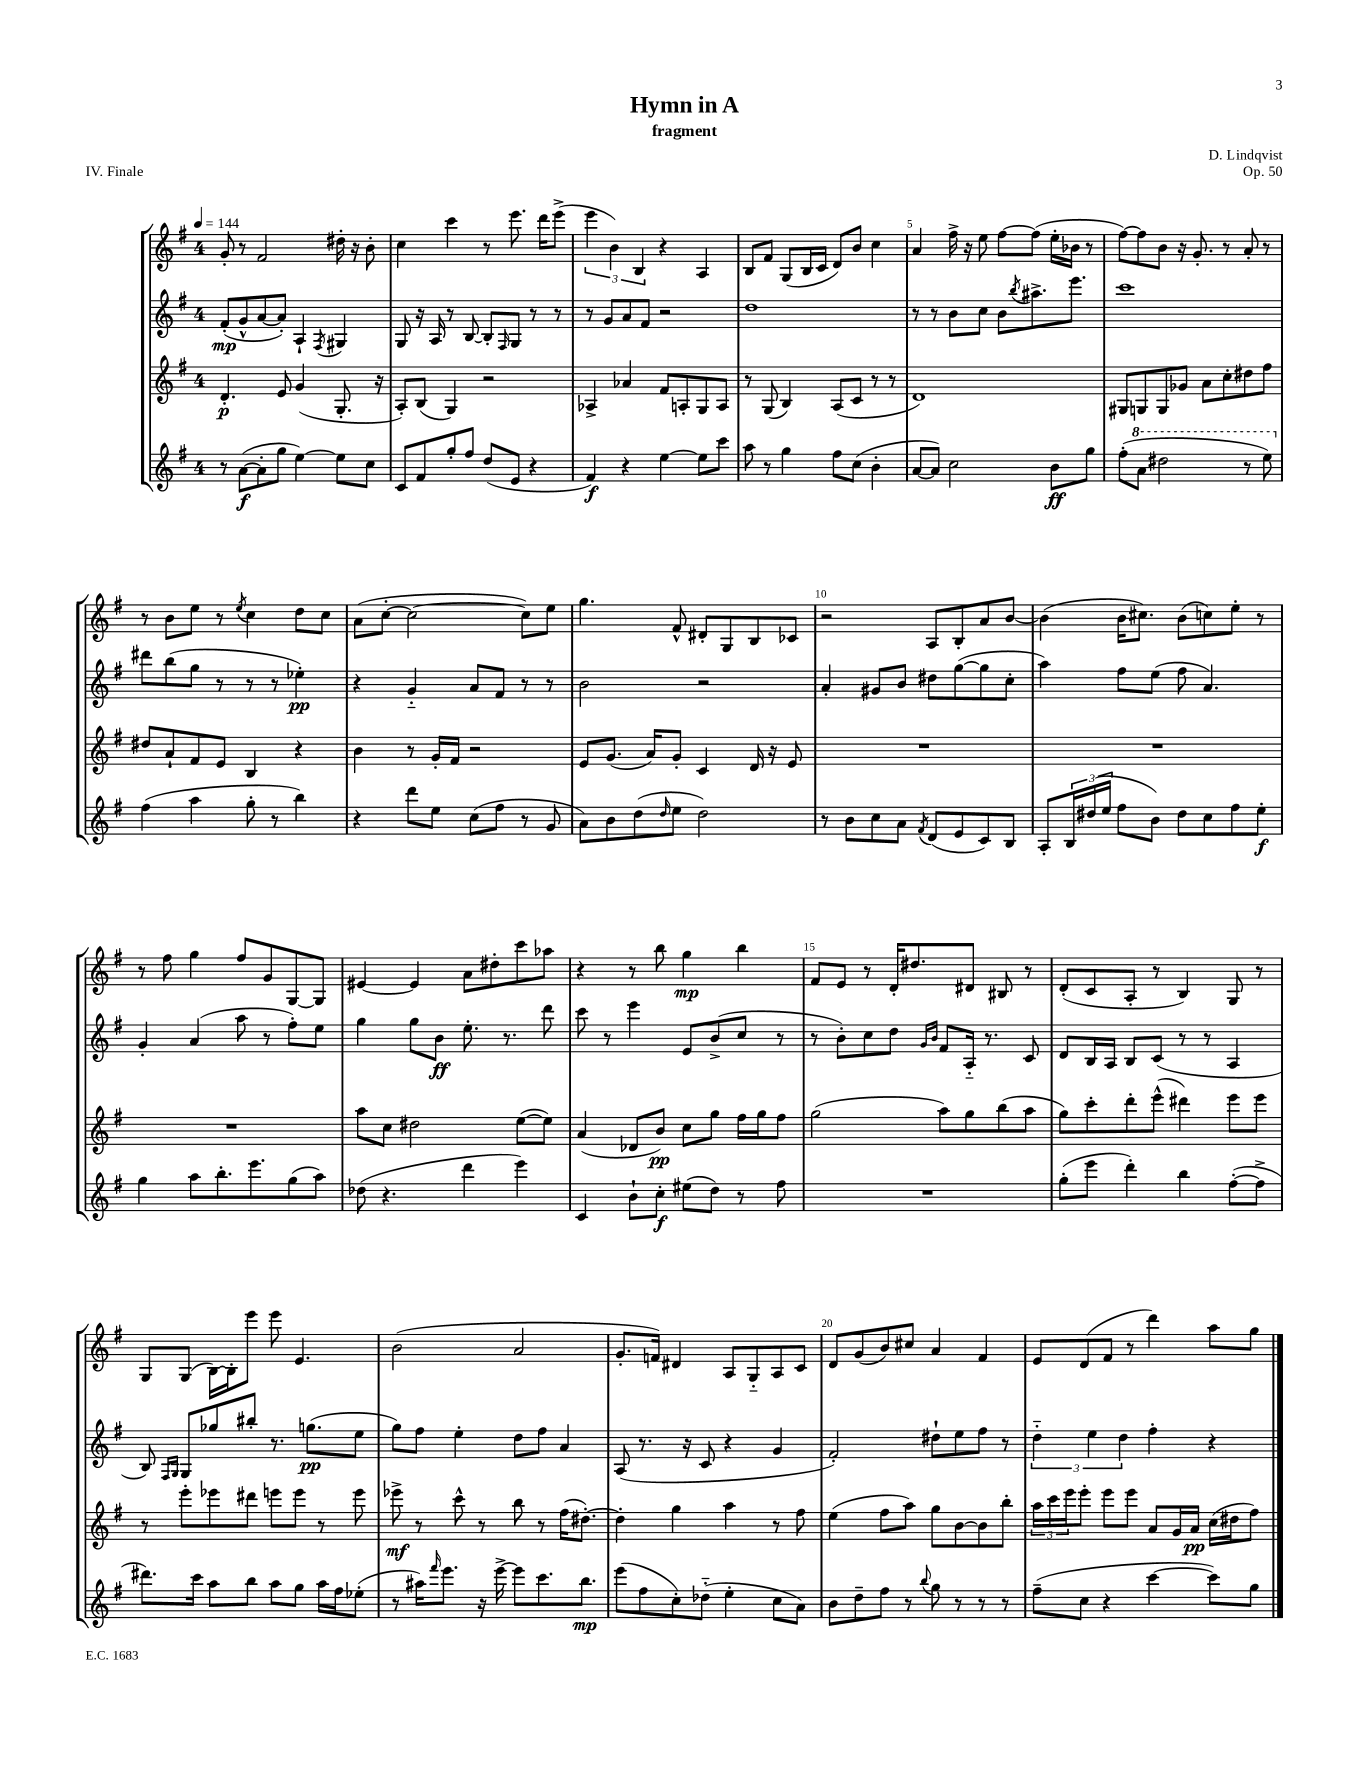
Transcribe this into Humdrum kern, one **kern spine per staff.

**kern	**dynam	**kern	**dynam	**kern	**dynam	**kern	**dynam
*part4	*part4	*part3	*part3	*part2	*part2	*part1	*part1
*staff4	*staff4	*staff3	*staff3	*staff2	*staff2	*staff1	*staff1
*clefG2	*	*clefG2	*	*clefG2	*	*clefG2	*
*k[f#]	*	*k[f#]	*	*k[f#]	*	*k[f#]	*
*M4/4	*	*M4/4	*	*M4/4	*	*M4/4	*
*MM144	*	*MM144	*	*MM144	*	*MM144	*
=1	=1	=1	=1	=1	=1	=1	=1
8r	.	4.d'/	p	(8f#'/L	mp	8g'/	.
([8a\L	f	.	.	8g^^/	.	8r	.
8a'\]	.	.	.	[8a/	.	2f#/	.
8gg\J	.	8e/	.	8a'/J])	.	.	.
[4ee\)	.	(4g/	.	4A`/	.	.	.
.	.	.	.	8qF#/	.	.	.
8ee\L]	.	8.G'/	.	4G#X/	.	16dd#X'\	.
.	.	.	.	.	.	16r	.
8cc\J	.	.	.	.	.	8b'\	.
.	.	16r	.	.	.	.	.
=2	=2	=2	=2	=2	=2	=2	=2
8c/L	.	8A'/L)	.	8G/	.	4cc\	.
8f#/	.	(8B/J	.	16r	.	.	.
.	.	.	.	16A/	.	.	.
8gg'/	.	4G/)	.	8r	.	4ccc\	.
8ff#/J	.	.	.	[8B/	.	.	.
(8dd/L	.	2r	.	8B'/L]	.	8r	.
.	.	.	.	16qqF#/	.	.	.
8e/J	.	.	.	8G/J	.	8.eee\	.
4r	.	.	.	8r	.	.	.
.	.	.	.	.	.	16ddd\KL	.
.	.	.	.	8r	.	(8eee^\J	.
=3	=3	=3	=3	=3	=3	=3	=3
4f#/)	f	4A-X^/	.	8r	.	6eee\	.
.	.	.	.	8g/L	.	.	.
.	.	.	.	.	.	6b\)	.
4r	.	4a-X/	.	8a/	.	.	.
.	.	.	.	.	.	6B/	.
.	.	.	.	8f#/J	.	.	.
[4ee\	.	8f#/L	.	2r	.	4r	.
.	.	8An'/	.	.	.	.	.
8ee\L]	.	8G/	.	.	.	4A/	.
8ccc\J	.	8A/J	.	.	.	.	.
=4	=4	=4	=4	=4	=4	=4	=4
8aa\	.	8r	.	1dd	.	8B/L	.
8r	.	(8G/	.	.	.	8f#/J	.
4gg\	.	4B/)	.	.	.	(8G/L	.
.	.	.	.	.	.	16B/L	.
.	.	.	.	.	.	16c/JJ	.
8ff#\L	.	(8A/L	.	.	.	8d/L)	.
(8cc\J	.	8c/J	.	.	.	8b/J	.
4b'\	.	8r	.	.	.	4cc\	.
.	.	8r	.	.	.	.	.
=5	=5	=5	=5	=5	=5	=5	=5
[8a/L	.	1d)	.	8r	.	4a/	.
8a/J])	.	.	.	8r	.	.	.
2cc\	.	.	.	8b\L	.	16ff#^\	.
.	.	.	.	.	.	16r	.
.	.	.	.	8cc\J	.	8ee\	.
.	.	.	.	8b\L	.	[8ff#\L	.
.	.	.	.	8qbb/	.	.	.
.	.	.	.	8.aa#X^\	.	(8ff#\J]	.
8b\L	ff	.	.	.	.	16ee'\LL	.
.	.	.	.	8.eee\J	.	16b-X\JJ	.
8gg\J	.	.	.	.	.	8r	.
=6	=6	=6	=6	=6	=6	=6	=6
(8ff#'\L	.	8G#X/L	.	1ccc	.	[8ff#\L)	.
*8va	*	*	*	*	*	*	*
8aa\J	.	8Gn/	.	.	.	8ff#\]	.
2ddd#X\	.	8G/	.	.	.	8b\J	.
.	.	8g-X/J	.	.	.	16r	.
.	.	.	.	.	.	8.g'/	.
.	.	8a\L	.	.	.	.	.
.	.	8cc'\	.	.	.	8r	.
8r	.	8dd#X\	.	.	.	8a'/	.
8eee\)	.	8ff#\J	.	.	.	8r	.
!!LO:LB:g=z
=7	=7	=7	=7	=7	=7	=7	=7
*X8va	*	*	*	*	*	*	*
(4ff#\	.	8dd#X/L	.	8ddd#X\L	.	8r	.
.	.	8a`/	.	(8bb\	.	8b\L	.
4aa\	.	8f#/	.	8gg\J	.	8ee\J	.
.	.	8e/J	.	8r	.	8r	.
.	.	.	.	.	.	8qee/	.
8gg'\	.	4B/	.	8r	.	4cc\	.
8r	.	.	.	8r	.	.	.
4bb\)	.	4r	.	4ee-X'\)	pp	8dd\L	.
.	.	.	.	.	.	8cc\J	.
=8	=8	=8	=8	=8	=8	=8	=8
4r	.	4b\	.	4r	.	(8a\L	.
.	.	.	.	.	.	[8cc'\J	.
8ddd\L	.	8r	.	4g/	.	2cc\_	.
8ee\J	.	16g'/LL	.	.	.	.	.
.	.	16f#/JJ	.	.	.	.	.
(8cc\L	.	2r	.	8a/L	.	.	.
8ff#\J	.	.	.	8f#/J	.	.	.
8r	.	.	.	8r	.	8cc\L])	.
8g/	.	.	.	8r	.	8ee\J	.
=9	=9	=9	=9	=9	=9	=9	=9
8a\L)	.	8e/L	.	2b\	.	4.gg\	.
8b\	.	(8.g/J	.	.	.	.	.
(8dd\	.	.	.	.	.	.	.
.	.	16a/KL)	.	.	.	.	.
16qqdd/	.	.	.	.	.	.	.
8ee\J	.	8g'/J	.	.	.	8f#^^/	.
2dd\)	.	4c/	.	2r	.	8d#X'/L	.
.	.	.	.	.	.	8G/	.
.	.	16d/	.	.	.	8B/	.
.	.	16r	.	.	.	.	.
.	.	8e/	.	.	.	8c-X/J	.
=10	=10	=10	=10	=10	=10	=10	=10
8r	.	1r	.	4a'/	.	2r	.
8b\L	.	.	.	.	.	.	.
8cc\	.	.	.	8g#X/L	.	.	.
8a\J	.	.	.	8b/J	.	.	.
8qf#/	.	.	.	.	.	.	.
(8d/L	.	.	.	8dd#X\L	.	8A/L	.
8e/	.	.	.	([8gg\	.	8B'/	.
8c/)	.	.	.	8gg\]	.	8a/	.
8B/J	.	.	.	8cc'\J	.	[8b/J	.
=11	=11	=11	=11	=11	=11	=11	=11
8A'/L	.	1r	.	4aa\)	.	(4b\]	.
24B/L	.	.	.	.	.	.	.
(24dd#X/	.	.	.	.	.	.	.
24ee/JJ	.	.	.	.	.	.	.
8ff#\L	.	.	.	8ff#\L	.	16b\KL	.
.	.	.	.	.	.	8.cc#X\J)	.
8b\J)	.	.	.	(8ee\J	.	.	.
8dd#\L	.	.	.	8ff#\	.	(8b\L	.
8cc\	.	.	.	4.a/)	.	8ccn\)	.
8ff#\	.	.	.	.	.	8ee'\J	.
8ee'\J	f	.	.	.	.	8r	.
!!LO:LB:g=z
=12	=12	=12	=12	=12	=12	=12	=12
4gg\	.	1r	.	4g'/	.	8r	.
.	.	.	.	.	.	8ff#\	.
8aa\L	.	.	.	(4a/	.	4gg\	.
8.bb'\	.	.	.	.	.	.	.
.	.	.	.	8aa\	.	8ff#/L	.
8.eee\	.	.	.	.	.	.	.
.	.	.	.	8r	.	8g/	.
(8gg\	.	.	.	8ff#'\L)	.	[8G/	.
8aa\J)	.	.	.	8ee\J	.	8G/J]	.
=13	=13	=13	=13	=13	=13	=13	=13
(8dd-X\	.	8aa\L	.	4gg\	.	[4e#X/	.
4.r	.	8cc\J	.	.	.	.	.
.	.	2dd#X\	.	8gg\L	.	4e#/]	.
.	.	.	.	8b\J	ff	.	.
4ddd\	.	.	.	8.ee'\	.	8a\L	.
.	.	.	.	.	.	8dd#X'\	.
.	.	.	.	8.r	.	.	.
4eee\)	.	([8ee\L	.	.	.	8ccc\	.
.	.	8ee\J])	.	8ddd\	.	8aa-X\J	.
=14	=14	=14	=14	=14	=14	=14	=14
4c/	.	(4a/	.	8ccc\	.	4r	.
.	.	.	.	8r	.	.	.
8b`\L	.	8d-X/L	.	4eee\	.	8r	.
8cc'\J	f	8b/J)	pp	.	.	8bb\	.
(8ee#X\L	.	8cc\L	.	8e/L	.	4gg\	mp
8dd\J)	.	8gg\J	.	(8b^/	.	.	.
8r	.	16ff#\LL	.	8cc/J	.	4bb\	.
.	.	16gg\J	.	.	.	.	.
8ff#\	.	8ff#\J	.	8r	.	.	.
=15	=15	=15	=15	=15	=15	=15	=15
1r	.	(2gg\	.	8r	.	8f#/L	.
.	.	.	.	8b'\L)	.	8e/J	.
.	.	.	.	8cc\	.	8r	.
.	.	.	.	8dd\J	.	16d'/KL	.
.	.	.	.	.	.	8.dd#X/	.
.	.	.	.	16qqg/LL	.	.	.
.	.	.	.	16qqb/JJ	.	.	.
.	.	8aa\L)	.	8f#/L	.	.	.
.	.	8gg\	.	16A/Jk	.	8d#X/J	.
.	.	.	.	8.r	.	.	.
.	.	(8bb\	.	.	.	8B#X/	.
.	.	8aa\J	.	8c/	.	8r	.
=16	=16	=16	=16	=16	=16	=16	=16
(8gg'\L	.	8gg\L)	.	8d/L	.	(8d'/L	.
8eee\J	.	8ccc'\	.	16B/L	.	8c/	.
.	.	.	.	16A/JJ	.	.	.
4ddd'\)	.	8ddd'\	.	8B/L	.	8A'/J	.
.	.	(8eee^^\J	.	(8c/J	.	8r	.
4bb\	.	4ddd#X\)	.	8r	.	4B/)	.
.	.	.	.	8r	.	.	.
([8ff#'\L	.	8eee\L	.	4A/	.	8G/	.
8ff#^\J]	.	8eee\J	.	.	.	8r	.
!!LO:LB:g=z
=17	=17	=17	=17	=17	=17	=17	=17
8.ddd#X\L)	.	8r	.	8B/)	.	8G/L	.
.	.	.	.	16qqF#/LL	.	.	.
.	.	.	.	16qqG/JJ	.	.	.
.	.	8eee'\L	.	8G/L	.	(8G/J	.
16ccc\Jk	.	.	.	.	.	.	.
8aa\L	.	8eee-X\	.	8gg-X/	.	[16B\LL)	.
.	.	.	.	.	.	16B'\J]	.
8bb\J	.	8ddd#X\J	.	8bb#X'/J	.	8eee\J	.
8aa\L	.	8eeen\L	.	8.r	.	8eee\	.
8gg\J	.	8eee\J	.	.	.	4.e/	.
.	.	.	.	(8.ggn\L	pp	.	.
16aa\LL	.	8r	.	.	.	.	.
16ff#\J	.	.	.	.	.	.	.
(8ee-X'\J	.	8eee\	.	8ee\J	.	.	.
=18	=18	=18	=18	=18	=18	=18	=18
8r	.	8eee-X^\	mf	8gg\L)	.	(2b\	.
16aa#X\KL)	.	8r	.	8ff#\J	.	.	.
16qqfff#/	.	.	.	.	.	.	.
8.eee\J	.	.	.	.	.	.	.
.	.	8ccc^^\	.	4ee'\	.	.	.
16r	.	8r	.	.	.	.	.
[16eee^\	.	.	.	.	.	.	.
8eee\L]	.	8bb\	.	8dd\L	.	2a/	.
8.ccc\	.	8r	.	8ff#\J	.	.	.
.	.	(16ff#\KL	.	4a/	.	.	.
8.bb\J	mp	[8.dd#X'\J)	.	.	.	.	.
=19	=19	=19	=19	=19	=19	=19	=19
(8eee\L	.	4dd#'\]	.	(8A/	.	8.g'/L	.
8ff#\	.	.	.	8.r	.	.	.
.	.	.	.	.	.	16fn/Jk)	.
8cc'\)	.	4gg\	.	.	.	4d#X/	.
.	.	.	.	16r	.	.	.
(8dd-X\J	.	.	.	8c/	.	.	.
4ee'\	.	4aa\	.	4r	.	8A/L	.
.	.	.	.	.	.	8G/	.
8cc\L	.	8r	.	4g/	.	8A/	.
8a\J)	.	8ff#\	.	.	.	8c/J	.
=20	=20	=20	=20	=20	=20	=20	=20
8b\L	.	(4ee\	.	2f#'/)	.	8d/L	.
8dd~\	.	.	.	.	.	(8g/	.
8ff#\J	.	8ff#\L	.	.	.	8b/)	.
8r	.	8aa\J)	.	.	.	8cc#X/J	.
8qqbb/	.	.	.	.	.	.	.
8gg\	.	8gg\L	.	8dd#X`\L	.	4a/	.
8r	.	[8b\	.	8ee\	.	.	.
8r	.	8b\]	.	8ff#\J	.	4f#/	.
8r	.	8bb'\J	.	8r	.	.	.
=21	=21	=21	=21	=21	=21	=21	=21
(8ff#~\L	.	24aa\LL	.	6dd\	.	8e/L	.
.	.	24ccc\	.	.	.	.	.
.	.	24eee\J	.	.	.	.	.
8cc\J	.	8eee'\J	.	.	.	(8d/	.
.	.	.	.	6ee\	.	.	.
4r	.	8eee\L	.	.	.	8f#/J	.
.	.	.	.	6dd\	.	.	.
.	.	8eee\J	.	.	.	8r	.
[4ccc\	.	8a/L	.	4ff#'\	.	4ddd\)	.
.	.	16g/L	.	.	.	.	.
.	.	16a/JJ	pp	.	.	.	.
8ccc\L])	.	(16cc\LL	.	4r	.	8aa\L	.
.	.	16dd#X\J	.	.	.	.	.
8gg\J	.	8ff#\J)	.	.	.	8gg\J	.
==	==	==	==	==	==	==	==
*-	*-	*-	*-	*-	*-	*-	*-
